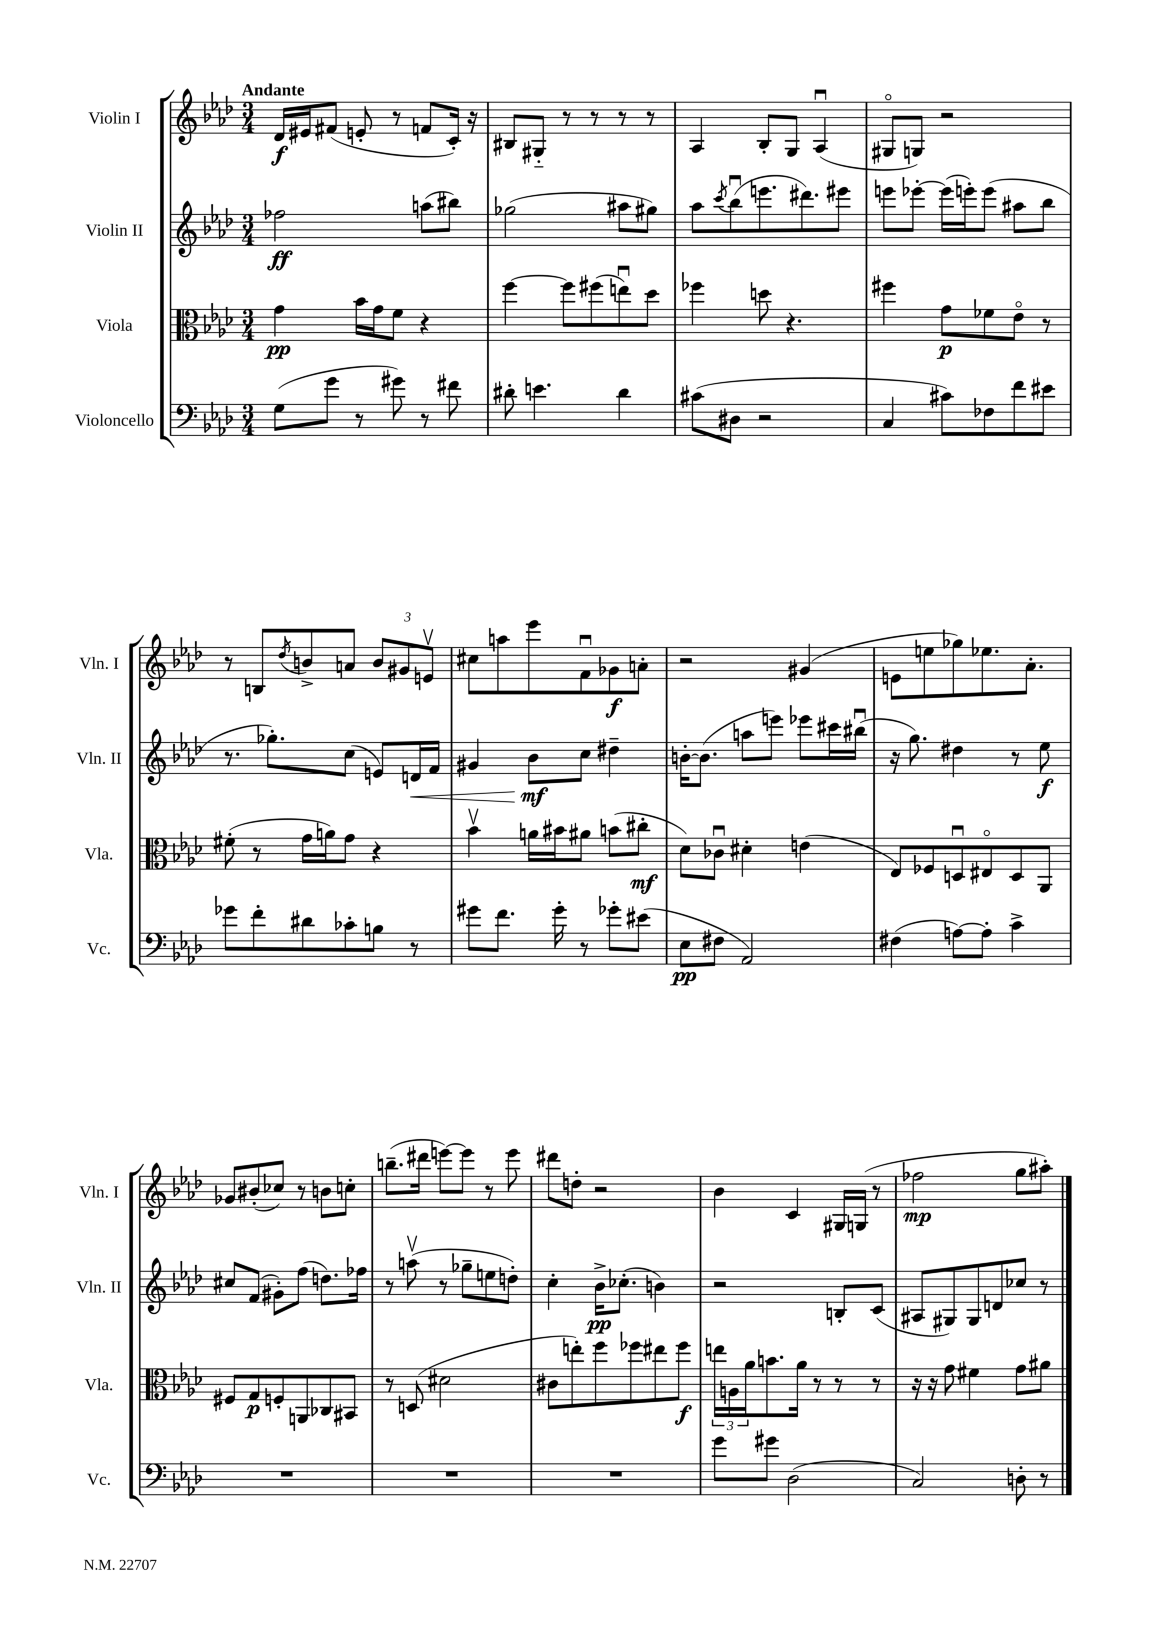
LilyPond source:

<<
\new StaffGroup <<
\new Staff = "s0" \with { instrumentName = "Violin I" shortInstrumentName = "Vln. I" } {
    \clef treble \key aes \major \numericTimeSignature \time 3/4 \tempo "Andante"
    des'16\f eis'16 fis'8( e'8-. r8 f'8 c'16-.) r16 |
    bis8 gis8-_ r8 r8 r8 r8 |
    aes4 bes8-. g8 aes4\downbow( |
    gis8\flageolet g8) r2 |
    r8 b8 \acciaccatura { des''8 } b'8-> a'8 \tuplet 3/2 { b'8 gis'8 e'8\upbow } |
    cis''8 a''8 ees'''8 f'8\downbow ges'8\f a'8-. |
    r2 gis'4( |
    e'8 e''8 ges''8) ees''8. aes'8.-. |
    ges'8 bis'8-.( ces''8) r8 b'8 c''8-. |
    b''8.--( dis'''16 e'''8~) e'''8 r8 e'''8 |
    dis'''8 d''8-. r2 |
    bes'4 c'4 gis16 g16( r8 |
    fes''2\mp g''8 ais''8-.) \bar "|." |
}
\new Staff = "s1" \with { instrumentName = "Violin II" shortInstrumentName = "Vln. II" } {
    \clef treble \key aes \major \numericTimeSignature \time 3/4
    fes''2\ff a''8( bis''8) |
    ges''2( ais''8 gis''8) |
    aes''8 \acciaccatura { c'''8 } bes''8\downbow( e'''8. dis'''8.) eis'''8 |
    e'''8 ees'''8~-. ees'''16( e'''16-.) e'''8( ais''8 bes''8 |
    r8. ges''8.-.) c''8( e'8) d'16\< f'16 |
    gis'4 bes'8\mf\! c''8 dis''4-- |
    b'16~-. b'8.( a''8 e'''8) ees'''8 cis'''16 bis''16\downbow( |
    r16 g''8.) dis''4 r8 ees''8\f |
    cis''8 f'8( gis'8-.) f''8( d''8.) fes''16 |
    r8 a''8\upbow( r8 ges''8-- e''8 d''8-.) |
    c''4-. bes'16->\pp ces''8.-.( b'4) |
    r2 b8-. c'8( |
    ais8 gis8) gis8 d'8 ces''8 r8 \bar "|." |
}
\new Staff = "s2" \with { instrumentName = "Viola" shortInstrumentName = "Vla." } {
    \clef alto \key aes \major \numericTimeSignature \time 3/4
    g'4\pp bes'16 g'16 f'8 r4 |
    f''4~ f''8 fis''8( e''8\downbow) des''8 |
    fes''4 d''8 r4. |
    fis''4 g'8\p fes'8 ees'8\flageolet r8 |
    fis'8-.( r8 g'16 a'16) g'8 r4 |
    bes'4\upbow a'16 bis'16 ais'8 b'8( cis''8-.\mf |
    des'8) ces'8\downbow dis'4-. e'4( |
    ees8) fes8 d8\downbow eis8\flageolet d8 aes,8 |
    fis8 g8\p f8-. a,8 ces8 bis,8 |
    r8 d8( dis'2 |
    cis'8 e''8-.) f''8 fes''8 eis''8 fes''8\f |
    \tuplet 3/2 { e''16 a16 aes'16 } b'8. aes'16 r8 r8 r8 |
    r16 r16 g'8 fis'4 g'8 ais'8 \bar "|." |
}
\new Staff = "s3" \with { instrumentName = "Violoncello" shortInstrumentName = "Vc." } {
    \clef bass \key aes \major \numericTimeSignature \time 3/4
    g8( g'8 r8 gis'8) r8 fis'8 |
    dis'8-. e'4. dis'4 |
    cis'8( dis8 r2 |
    c4 cis'8) fes8 f'8 eis'8 |
    ges'8 f'8-. dis'8 ces'8-. b8 r8 |
    gis'8 f'8. gis'16-. r8 ges'8-. eis'8( |
    ees8\pp fis8 aes,2) |
    fis4( a8~) a8-. c'4-> |
    R2. |
    R2. |
    R2. |
    g'8 gis'8 des2( |
    c2) d8-. r8 \bar "|." |
}
>>
>>
\layout { \context { \Score \remove "Bar_number_engraver" } }
